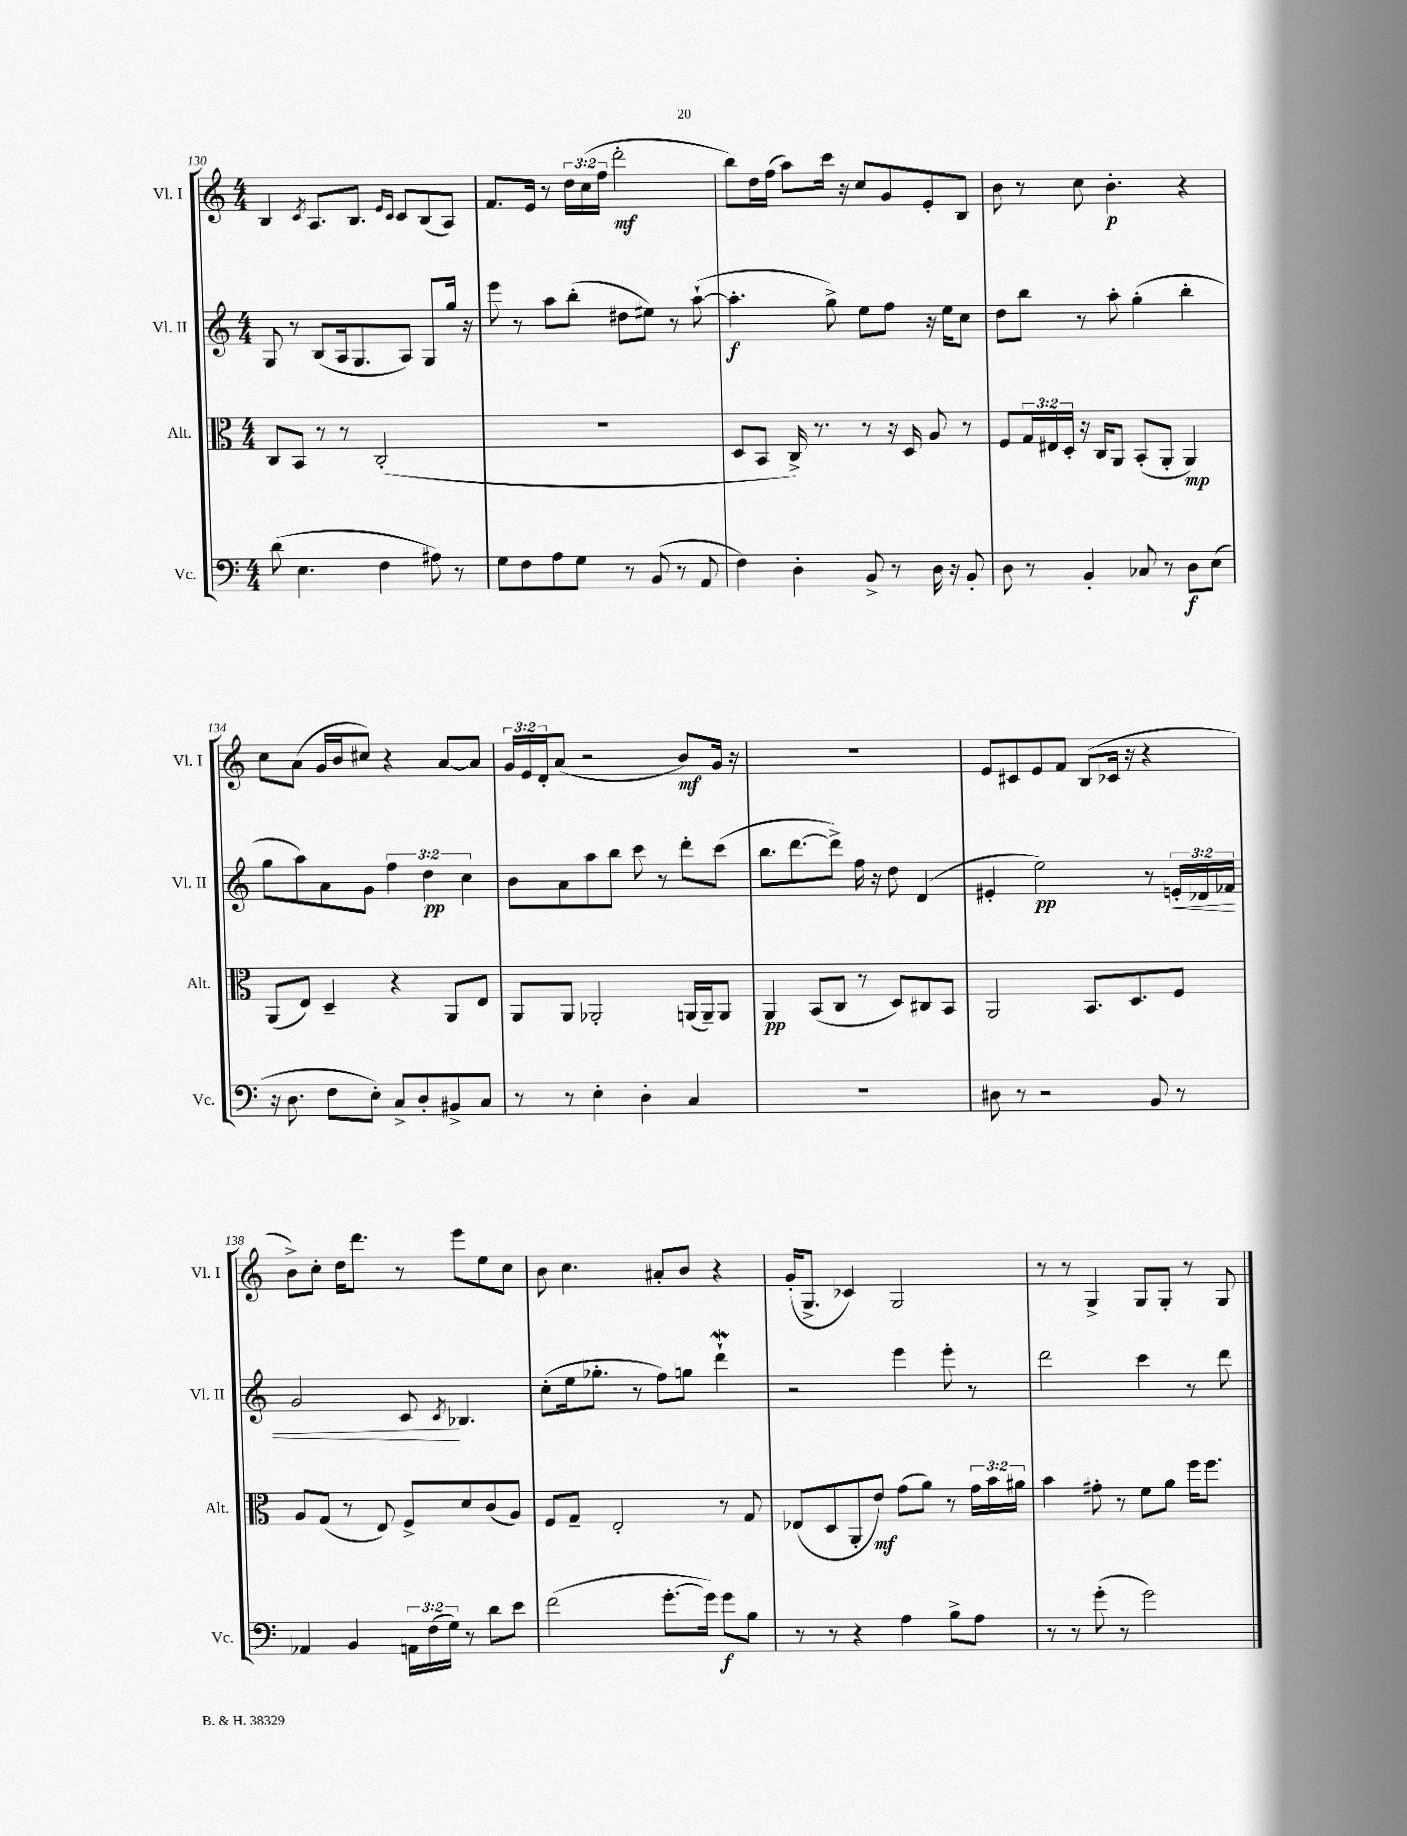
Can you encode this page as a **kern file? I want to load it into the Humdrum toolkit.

**kern	**kern	**kern	**kern
*staff4	*staff3	*staff2	*staff1
*clefF4	*clefC3	*clefG2	*clefG2
*k[]	*k[]	*k[]	*k[]
*M4/4	*M4/4	*M4/4	*M4/4
(8d	8C	8G	4B
4.E	8BB	8r	.
.	.	.	8qc
.	8r	(8B	8.A
.	8r	16A	.
.	.	8.G	8.B
4F	(2C'	.	.
.	.	.	16qqe
.	.	.	16qqc
.	.	8A)	8c
8A#)	.	8G	(8B
8r	.	16gg	8A)
.	.	16r	.
=	=	=	=
8G	1r	8eee	8.f
8F	.	8r	.
.	.	.	16e
8A	.	8aa	8r
8G	.	(8bb'	24dd
.	.	.	(24cc
.	.	.	24ff
8r	.	8dd#	2ddd'
(8BB	.	8ee#)	.
8r	.	8r	.
8AA	.	([8aa`	.
=	=	=	=
4F)	8D	4.aa']	8bb)
.	8BB	.	16dd
.	.	.	(16ff
4D'	16C^)	.	8aa)
.	8.r	.	.
.	.	8gg^)	16ccc
.	.	.	16r
8BB^	8r	8ee	8cc
8r	16r	8ff	8g
.	16D	.	.
16D	8A	16r	8e'
16r	.	16ee	.
8BB'	8r	8cc	8B
=	=	=	=
8D	8F	8dd	8b
8r	24G	8bb	8r
.	24E#	.	.
.	24D'	.	.
4BB'	16r	8r	8cc
.	16C	.	.
.	8AA	8aa'	4.b'
8C-	(8BB'	(4gg'	.
8r	8AA'	.	.
8D	4AA)	4bb'	4r
(8E	.	.	.
=	=	=	=
16r	(8AA	8gg	8cc
8.D	.	.	.
.	8E)	8aa)	(8a
8F	4D~	8a	16g
.	.	.	16b
8E')	.	8g	8cc#)
8C^	4r	6ff	4r
8D'	.	.	.
.	.	6dd	.
8BB#^	8AA	.	[8a
.	.	6cc	.
8C	8E	.	8a]
=	=	=	=
8r	8AA	8b	24g
.	.	.	24e
.	.	.	24d'
8r	8AA	8a	(8a
4E'	2AA-'	8aa	2r
.	.	8bb	.
4D'	.	8ccc	.
.	.	8r	.
4C	(16AA	8ddd'	8b)
.	16AA~)	.	.
.	8AA	(8ccc	16g
.	.	.	16r
=	=	=	=
1r	4AA	8.bb	1r
.	.	[8.ddd	.
.	(8BB	.	.
.	8C	8ddd^])	.
.	8r	16ff	.
.	.	16r	.
.	8D)	8dd	.
.	8C#	(4d	.
.	8BB	.	.
=	=	=	=
8D#	2AA	4e#'	8e
8r	.	.	8c#
2r	.	2ee)	8e
.	.	.	8f
.	8.BB	.	(8B
.	.	.	16c-
.	8.D	.	16r
8BB	.	8r	4r
8r	8F	24e'	.
.	.	24d-	.
.	.	24f-	.
=	=	=	=
4AA-	8A	2g	8b^)
.	(8G	.	8cc'
4BB	8r	.	16dd
.	.	.	8.ddd
.	8E)	.	.
24AA	8F^	8c	8r
(24F	.	.	.
24G)	.	.	.
.	.	8qc	.
8r	8d	4.B-	8eee
8d	(8c	.	8ee
8e	8A)	.	8cc
=	=	=	=
(2f	8F	(8cc'	8b
.	8G~	16ee	4.cc
.	.	8.gg-'	.
.	2E'	.	.
.	.	8r	.
[8.g'	.	8ff)	8a#'
.	.	8gg	8b
16g])	.	.	.
8g	8r	4ddd`	4r
8B	8G	.	.
=	=	=	=
8r	(8E-	2r	(16g'
.	.	.	8.G^
8r	8D	.	.
4r	8AA'	.	4c-)
.	8e)	.	.
4A	(8g	4eee	2G
.	8a)	.	.
8B^	8r	8eee'	.
8A	24g	8r	.
.	24b	.	.
.	24a#	.	.
=	=	=	=
8r	4b	2ddd	8r
8r	.	.	8r
(8g'	8g#'	.	4G^
8r	8r	.	.
2g)	8f	4ccc	8G
.	8a	.	8G'
.	16ff	8r	8r
.	8.ff	.	.
.	.	8ddd	8G
==	==	==	==
*-	*-	*-	*-
